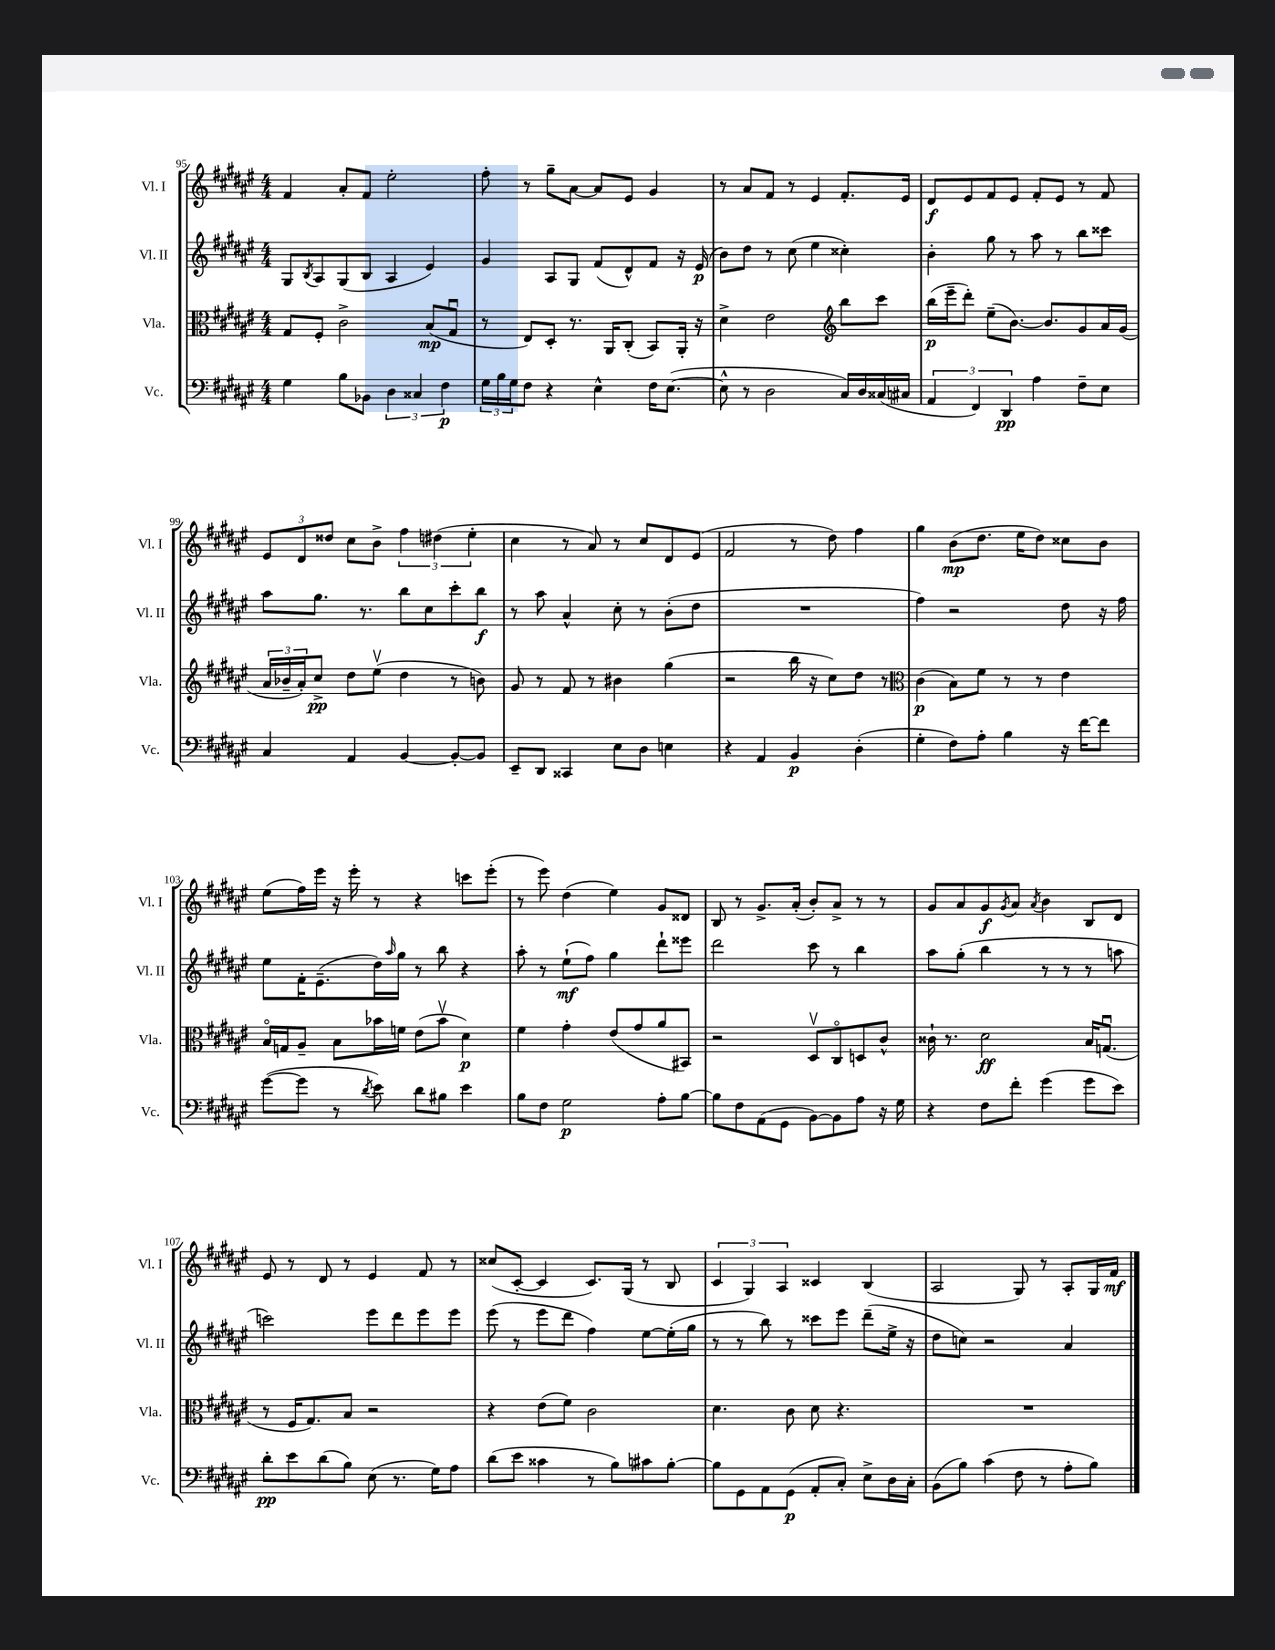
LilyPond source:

<<
\new StaffGroup <<
\new Staff = "s0" \with { instrumentName = "Vl. I" shortInstrumentName = "Vl. I" } {
    \clef treble \key fis \major \numericTimeSignature \time 4/4
    fis'4 ais'8-. fis'8 eis''2-. |
    fis''8-. r8 gis''8-- ais'8~ ais'8 eis'8 gis'4 |
    r8 ais'8 fis'8 r8 eis'4 fis'8.-. eis'16 |
    dis'8\f eis'8 fis'8 eis'8 fis'8-. eis'8 r8 fis'8 |
    \tuplet 3/2 { eis'8 dis'8 disis''8 } cis''8 b'8-> \tuplet 3/2 { fis''4 dis''4( eis''4-. } |
    cis''4 r8 ais'8) r8 cis''8 dis'8 eis'8( |
    fis'2 r8 dis''8) fis''4 |
    gis''4 b'8\mp( dis''8. eis''16 dis''8) cisis''8 b'8 |
    eis''8( fis''16) eis'''16 r16 eis'''16-. r8 r4 c'''8 eis'''8-.( |
    r8 eis'''8) dis''4( eis''4) gis'8 disis'8 |
    b8 r8 gis'8.-> ais'16-.( b'8-.) ais'8-> r8 r8 |
    gis'8 ais'8 gis'8\f \acciaccatura { gis'8 } ais'8 \acciaccatura { ais'8 } b'4 b8 dis'8 |
    eis'8 r8 dis'8 r8 eis'4 fis'8 r8 |
    cisis''8( cis'8~-. cis'4 cis'8.) gis16( r8 b8 |
    \tuplet 3/2 { cis'4 gis4) ais4 } cisis'4 b4( |
    ais2 gis8) r8 ais8-. gis16 fis'16\mf \bar "|." |
}
\new Staff = "s1" \with { instrumentName = "Vl. II" shortInstrumentName = "Vl. II" } {
    \clef treble \key fis \major \numericTimeSignature \time 4/4
    gis8 \acciaccatura { b8 } ais8 gis8( b8 ais4 eis'4) |
    gis'4 ais8 gis8 fis'8( dis'8-^) fis'8 r16 eis'16\p( |
    b'8) dis''8 r8 cis''8( eis''4 cisis''4-.) |
    b'4-. gis''8 r8 ais''8 r8 b''8 cisis'''8 |
    ais''8 gis''8. r8. b''8 cis''8 cis'''8-. b''8\f |
    r8 ais''8 ais'4-^ cis''8-. r8 b'8-.( dis''8 |
    R1 |
    fis''4) r2 dis''8 r16 fis''16 |
    eis''8 fis'16-. eis'8.--( dis''16) \grace { ais''16 } gis''16 r8 b''8 r4 |
    ais''8-. r8 eis''8-!\mf( fis''8) gis''4 dis'''8-! eisis'''8 |
    dis'''2 cis'''8 r8 b''4 |
    ais''8 gis''8-.( b''4 r8 r8 r8 a''8 |
    c'''2) eis'''8 dis'''8 eis'''8 eis'''8 |
    eis'''8( r8 eis'''8 dis'''8 fis''4) eis''8~ eis''16-.( gis''16 |
    r8 r8 b''8) r8 cisis'''8 eis'''8 dis'''8--( eis''16-> r16 |
    dis''8 c''8) r2 ais'4 \bar "|." |
}
\new Staff = "s2" \with { instrumentName = "Vla." shortInstrumentName = "Vla." } {
    \clef alto \key fis \major \numericTimeSignature \time 4/4
    gis8 fis8-. cis'2-> b8\mp( gis8\downbow |
    r8 eis8) dis8-. r8. ais,16 cis8-.( b,8) ais,16-. r16 |
    dis'4-> eis'2 \clef treble b''8 cis'''8 |
    b''16\p( eis'''16-- dis'''8-.) eis''8--( b'8.~) b'8. gis'8 ais'16 gis'16( |
    \tuplet 3/2 { ais'16 bes'16-- ais'16-.) } cis''8->\pp dis''8 eis''8\upbow( dis''4 r8 b'8) |
    gis'8 r8 fis'8 r8 bis'4 gis''4( |
    r2 b''16 r16 cis''8) dis''8 r8 |
    \clef alto cis'4\p( b8) fis'8 r8 r8 eis'4 |
    b16\flageolet g16 ais8-- b8 bes'16 f'16 eis'8( bes'8\upbow dis'4\p) |
    fis'4 gis'4-. eis'8( gis'8 ais'8 bis,8) |
    r2 dis8\upbow cis8\flageolet d8 cis'8-^ |
    cisis'16-! r8. dis'2\ff b16 g8.\downbow( |
    r8 fis16 gis8.) b8 r2 |
    r4 eis'8( fis'8) cis'2 |
    dis'4. cis'8 dis'8 r4. |
    R1 \bar "|." |
}
\new Staff = "s3" \with { instrumentName = "Vc." shortInstrumentName = "Vc." } {
    \clef bass \key fis \major \numericTimeSignature \time 4/4
    gis4 b8 bes,8 \tuplet 3/2 { dis4 cisis4 fis4\p } |
    \tuplet 3/2 { gis16 b16 gis16 } fis8 r4 eis4-^ fis16 eis8.~( |
    eis8-^ r8 dis2 cis16) dis16 cisis16( cis16 |
    \tuplet 3/2 { ais,4 fis,4) dis,4\pp } ais4 fis8-- eis8 |
    cis4 ais,4 b,4~ b,8~-. b,8 |
    eis,8-- dis,8 cisis,4 eis8 dis8 e4 |
    r4 ais,4 b,4\p dis4-.( |
    gis4-. fis8) ais8-. b4 r16 fis'16~ fis'8 |
    gis'8~( gis'8 r8 \acciaccatura { dis'8 } eis'8) dis'8 bis8 eis'4 |
    b8 fis8 gis2\p ais8-. b8~ |
    b8 fis8 ais,8( gis,8 b,8~) b,8 ais8 r16 gis16 |
    r4 fis8 fis'8-. gis'4( gis'8 eis'8) |
    dis'8-.\pp eis'8 dis'8( b8) eis8( r8. gis16) ais8 |
    dis'8( eis'8 cisis'4 r8 b8) cis'8 b8~-. |
    b8 gis,8 ais,8 gis,8\p( ais,8-. cis8-.) eis8-> dis16 cis16-. |
    b,8( b8) cis'4( fis8 r8 ais8-. b8) \bar "|." |
}
>>
>>
\layout { \context { \Score currentBarNumber = #95 } }
